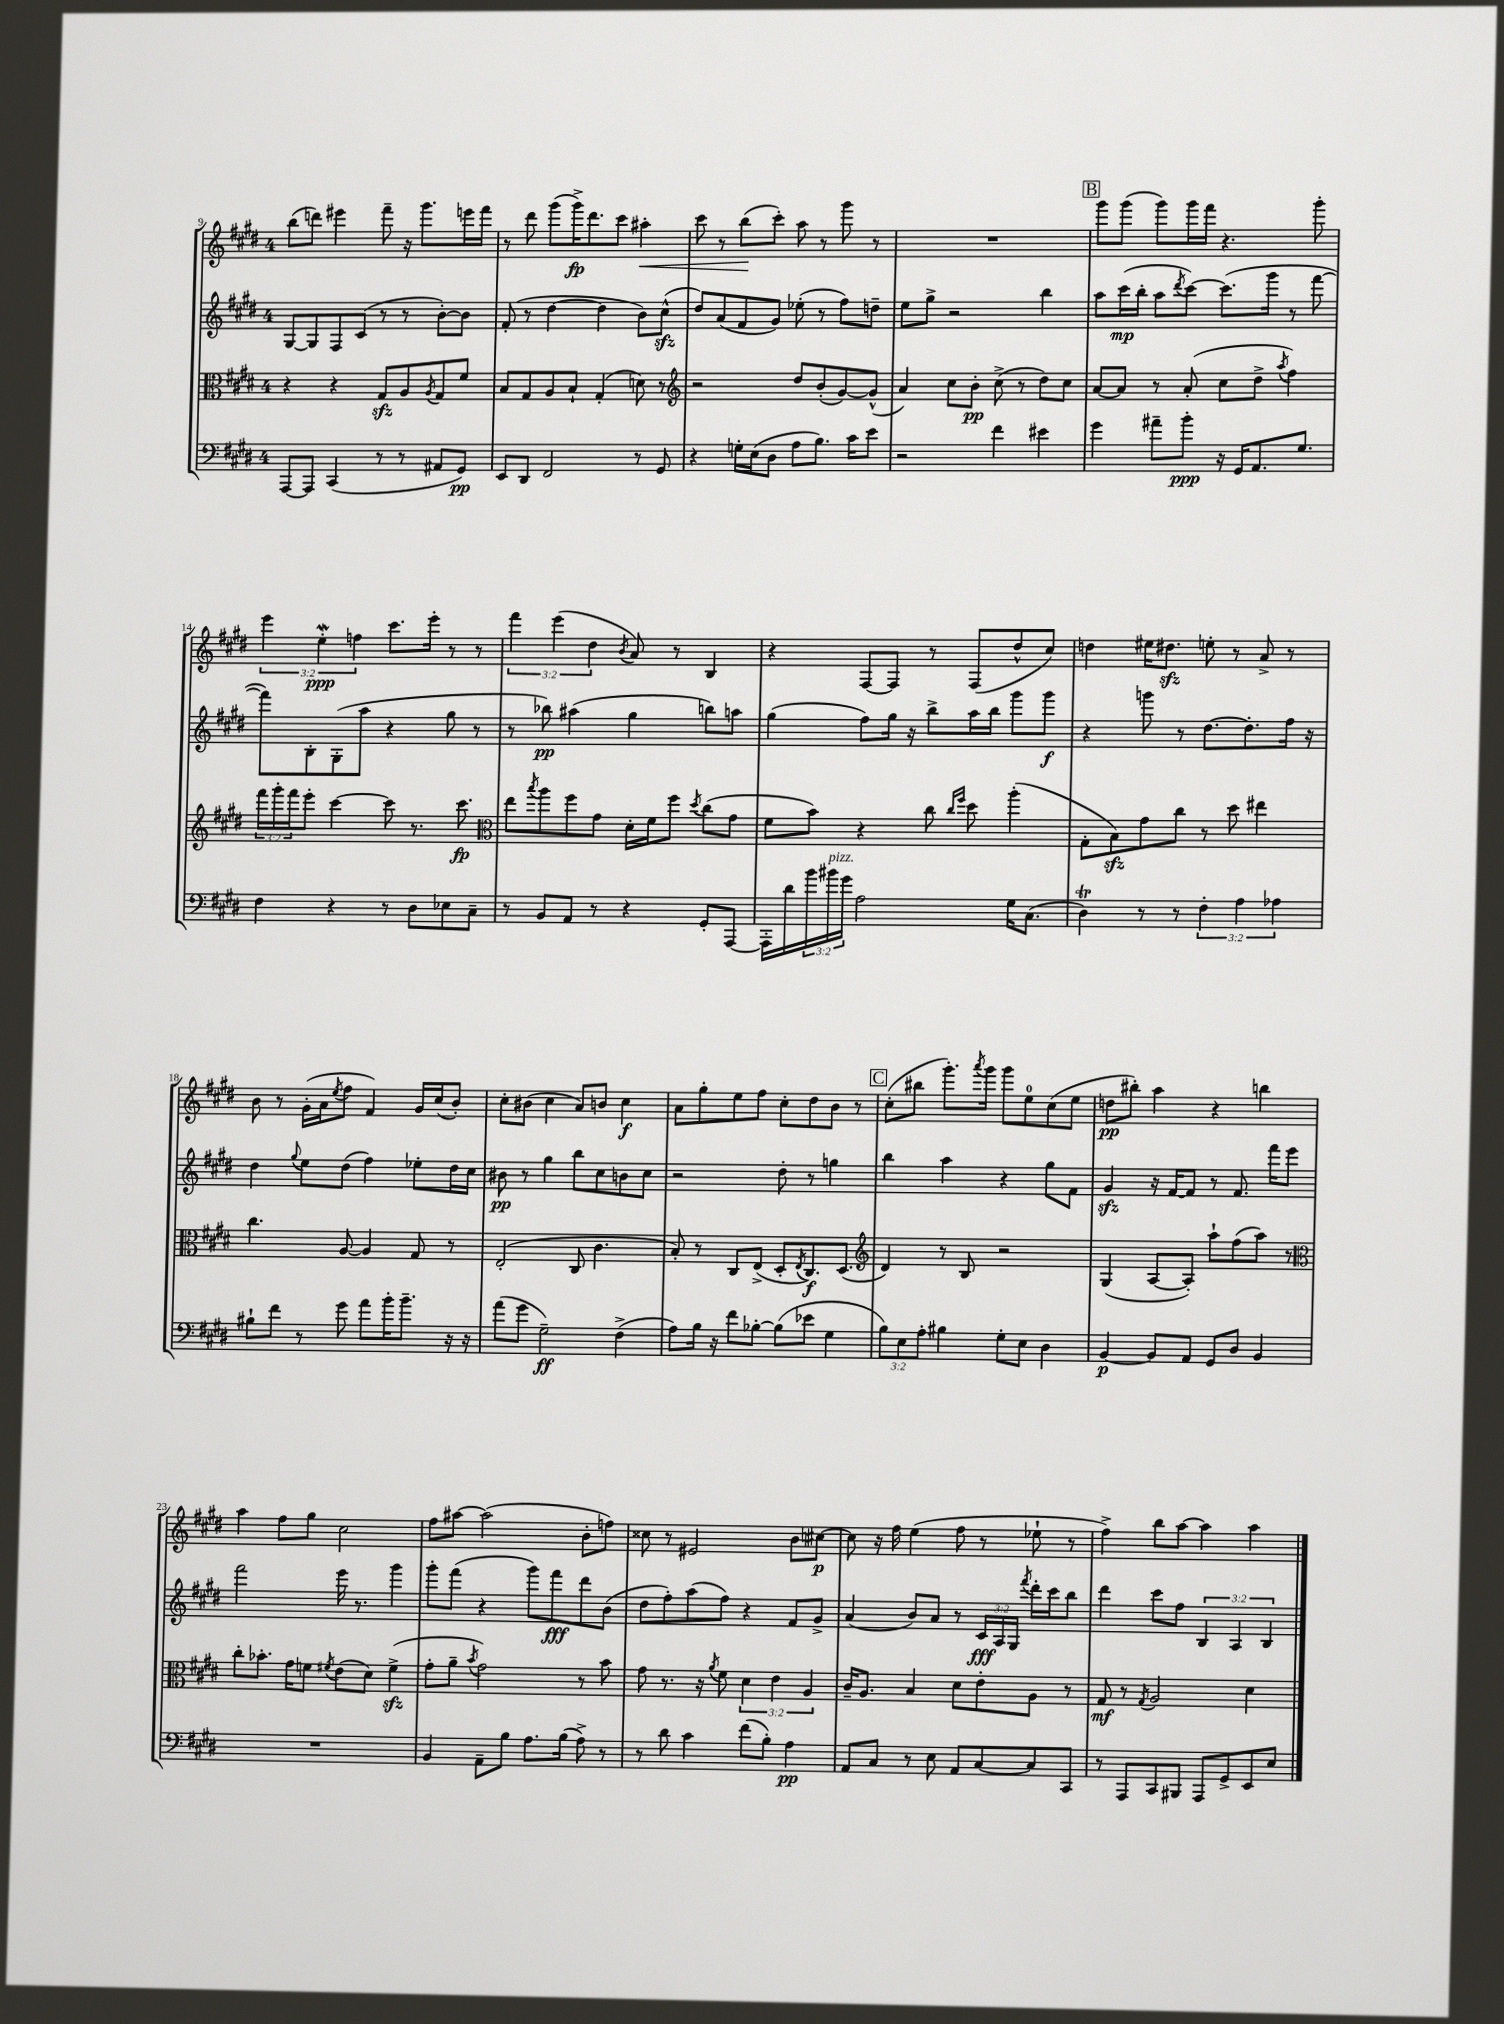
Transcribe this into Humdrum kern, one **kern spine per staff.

**kern	**kern	**kern	**kern
*staff4	*staff3	*staff2	*staff1
*clefF4	*clefC3	*clefG2	*clefG2
*k[f#c#g#d#]	*k[f#c#g#d#]	*k[f#c#g#d#]	*k[f#c#g#d#]
*M4/4	*M4/4	*M4/4	*M4/4
[8AAA/L	4r	[8G#/L	(8bb\L
8AAA/]J	.	8G#/]	8ddd\J)
(4CC#/	4r	8F#/	4eee#\
.	.	(8c#/J	.
8r	8G#/L	8r	8fff#~\
8r	8A/	8r	16r
.	.	.	8.ggg#\L
.	8qA/	.	.
8AA#/L	8G#/	[8b'\L)	.
8GG#/J)	8f#/J	8b\]J	16eee\L
.	.	.	16fff#\JJ
=	=	=	=
8EE/L	8B/L	(8f#'/	8r
8DD#/J	8G#/	8r	8ddd#\
2FF#/	8A/	[4dd#\	(8ggg#\L
.	8B`/J	.	16ggg#^\K)
.	.	.	8.ddd#\
.	(4G#'/	4dd#\]	.
.	.	.	8ccc#\J
8r	8d\)	8b\L)	4aa#'\
8GG#/	8r	(8cc#^^\J	.
=	=	=	=
*	*clefG2	*	*
4r	2r	8dd#/L)	8ccc#\
.	.	(8a/	8r
16G'\LL	.	8f#/	(8bb\L
(16E\J	.	.	.
8D#\J	.	8g#/J)	8ccc#'\J)
8A\L	8dd#/L	(8ee-'\	8aa\
8.B\J)	(8b'/	8r	8r
.	[8g#/)	8ff#\L)	8ggg#\
16c#\LK	.	.	.
8e\J	(8g#^^/]J	8dd~\J	8r
=	=	=	=
2r	4a/)	8ee\L	1r
.	.	8gg#^\J	.
.	8cc#\L	2r	.
.	8b'\J	.	.
4f#\	(8cc#^\	.	.
.	8r	.	.
4e#\	8dd#\L)	4bb\	.
.	8cc#\J	.	.
=	=	=	=
4g#\	[8a/L	8aa\L	8ggg#\L
.	8a/]J	(16ccc#\L	(8ggg#\J
.	.	16bb'\JJ	.
8a#~\L	8r	8aa\L	8ggg#\L)
.	.	8qddd#/	.
8b'\J	(8a'/	[8ccc#\J)	16ggg#\L
.	.	.	16fff#\JJ
16r	8cc#\L	(8.ccc#\]L	4.r
16GG#/LK	.	.	.
8.AA/	8dd#^\J	.	.
.	.	16ggg#\Jk	.
.	8qaa/	.	.
.	4ff#\)	8r	.
8.G#/J	.	.	.
.	.	[8fff#\	8ggg#'\
=	=	=	=
4F#\	24fff#\LL	8fff#\]L)	6eee\
.	24ggg#'\	.	.
.	24fff#\J	.	.
.	8eee'\J	8B'\	.
.	.	.	6ee'\
4r	[4ccc#\	(8G#'\	.
.	.	.	6ff\
.	.	8aa\J	.
8r	8ccc#\]	4r	8.ccc#\L
8D#\L	8.r	.	.
.	.	.	16eee'\Jk
8E-\	.	8gg#\	8r
.	8.ccc#\	.	.
8C#~\J	.	8r	8r
=	=	=	=
*	*clefC3	*	*
8r	8ee\L	8r	6fff#\
.	8qbb/	.	.
8BB/L	8aa\	8bb-\)	.
.	.	.	(6eee\
8AA/J	8ff#\	(4aa#\	.
.	.	.	6dd#\
8r	8g#\J	.	.
.	.	.	8qb/
4r	16d#'\LL	4gg#\	8a/)
.	16f#\J	.	.
.	8ff#\J	.	8r
.	8qdd#/	.	.
8GG#'/L	(8cc#\L	8bb\L)	4B/
[8AAA/J	8g#\J	8aa\J	.
=	=	=	=
16AAA'\]LL	8f#\L	(4gg#\	4r
16d#\	.	.	.
24b\	8b\J)	.	.
24b#\	.	.	.
24g#\JJ	.	.	.
2A\	4r	8ff#\L)	[8F#/L
.	.	16gg#\Jk	8F#/]J
.	.	16r	.
.	8cc#\	8bb^\L	8r
.	16qqcc#/LL	.	.
.	16qqff#/JJ	.	.
.	8dd#\	16aa\L	(8F#/L
.	.	16bb\JJ	.
16G#\LK	(4aa'\	8ggg#\L	8dd#^^/
(8.C#\J	.	.	.
.	.	8ggg#\J	8cc#/J)
=	=	=	=
4D#\)	8G#'\L	4r	4dd\
.	8B\)	.	.
8r	8g#\	8ggg\	16ee#\LK
.	.	.	8.dd#\J
8r	8cc#\J	8r	.
6F#'\	8r	[8.dd#\L	8ee'\
.	8dd#\	.	8r
6A\	.	.	.
.	.	8.dd#'\]	.
.	4ee#\	.	8a^/
6A-\	.	.	.
.	.	16ff#\Jk	8r
.	.	16r	.
=	=	=	=
8B#`\L	4.cc#\	4dd#\	8b\
8f#\J	.	.	8r
.	.	8qqgg#/	.
8r	.	8ee\L	(16g#'\LL
.	.	.	16a\J
.	.	.	8qee/
8g#\	[8A/	(8dd#\J	8ff#\J
8a\L	4A/]	4ff#\)	4f#/)
16b'\K	.	.	.
8.b~\J	.	.	.
.	8G#/	8ee-'\L	16g#/LL
.	.	.	(16cc#/J
16r	8r	16dd#\L	8b'/J)
16r	.	16cc#\JJ	.
=	=	=	=
(8a\L	(2E'/	8b#\	8cc#'\L
8g#\J	.	8r	(8b#\J
2G#~\)	.	4gg#\	4cc#\
.	8C#/	8bb\L	8a/L)
.	4.c#\	8cc#\	8b/J
(4F#^\	.	8b\	4cc#\
.	.	8cc#\J	.
=	=	=	=
8A\L)	8B'/)	2r	8a\L
16B\Jk	8r	.	8gg#'\
16r	.	.	.
8f#\L	8C#/L	.	8ee\
[8B-'\J	(8E^/J	.	8ff#\J
(8B-\]L	8D#'/L	8dd#'\	8cc#'\L
.	8qE/	.	.
8e-\J	8.C#/)	8r	8dd#\
4G#\	.	4gg\	8b\J
.	(8.D#/J	.	.
.	.	.	8r
=	=	=	=
*	*clefG2	*	*
12B\L)	4d#/)	4bb\	(8cc#'\L
12E\	.	.	.
.	.	.	8bb#\J
12A'\J	.	.	.
4B#\	8r	4aa\	8.ggg#'\L)
.	8B/	.	.
.	.	.	8qaaa/
.	.	.	16ggg#\Jk
8G#'\L	2r	4r	8ggg#\L
8E\J	.	.	8ee\
4D#\	.	8gg#\L	(8cc#\
.	.	8f#\J	8ee\J
=	=	=	=
[4BB/	(4G#/	4g#/	8dd\L
.	.	.	8bb#'\J)
8BB/]L	[8A/L	16r	4aa\
.	.	[16f#/LK	.
8AA/J	8A'/]J)	8f#/]J	.
8GG#/L	8aa`\L	8r	4r
8D#/J	(8ff#\	8.f#/	.
4BB/	8aa\J)	.	4bb\
.	.	16fff#\LK	.
.	8r	8eee\J	.
=	=	=	=
*	*clefC3	*	*
1r	8cc#'\L	2fff#\	4aa\
.	8.b-'\J	.	.
.	.	.	8ff#\L
.	16g#\LK	.	.
.	8f\J	.	8gg#\J
.	8qf#/	.	.
.	(8e\L	16eee\	2cc#\
.	.	8.r	.
.	8d#\J)	.	.
.	(4f#^\	4ggg#\	.
=	=	=	=
4BB/	8g#'\L	8ggg#'\L	8ff#\L
.	8a~\J	(8fff#\J	[8aa#\J
.	8qb/	.	.
8AA~\L	2g#\)	4r	(2aa#\]
8B\J	.	.	.
8.A\L	.	8ggg#\L)	.
.	.	8fff#\	.
(16B\Jk	.	.	.
8A^\)	8r	8ddd#\	8b'\L
8r	8b\	(8b\J	8ff\J)
=	=	=	=
8r	8g#\	8dd#\L	8cc##\
8d#\	8.r	8ff#'\)	8r
4c#\	.	(8aa\	2e#/
.	16r	.	.
.	8qa/	.	.
.	8f#\	8ff#\J)	.
(8f#\L	6d#\	4r	.
8B'\J)	.	.	.
.	6e\	.	.
4A\	.	8f#/L	8b\L
.	6A/	.	.
.	.	8g#^/J	[8cc#\J
=	=	=	=
8AA/L	16c#~/LK	(4a/	8cc#\]
.	8.A/J	.	.
8C#/J	.	.	16r
.	.	.	16ff#\
8r	4B/	8b/L)	(4ee\
8E\	.	8a/J	.
8AA/L	8d#\L	8r	8ff#\
[8C#/	8e'\	24c#/LL	8r
.	.	24A/	.
.	.	24G#/JJ	.
.	.	8qfff#/	.
8C#/]	8A\J	16ddd#'\LL	8ee-`\
.	.	16ccc#\J	.
8CC#/J	8r	8bb\J	8r
=	=	=	=
8r	8G#/	4ddd#\	4ff#^\)
8AAA/L	8r	.	.
.	8qG#/	.	.
8CC#/	2A/	8ccc#\L	8bb\L
8BBB#/J	.	8ff#\J	[8aa\J
8AAA/L	.	6B/	4aa\]
8GG#^/	.	.	.
.	.	6A/	.
8EE/	4d#\	.	4aa\
.	.	6B/	.
8E/J	.	.	.
==	==	==	==
*-	*-	*-	*-
